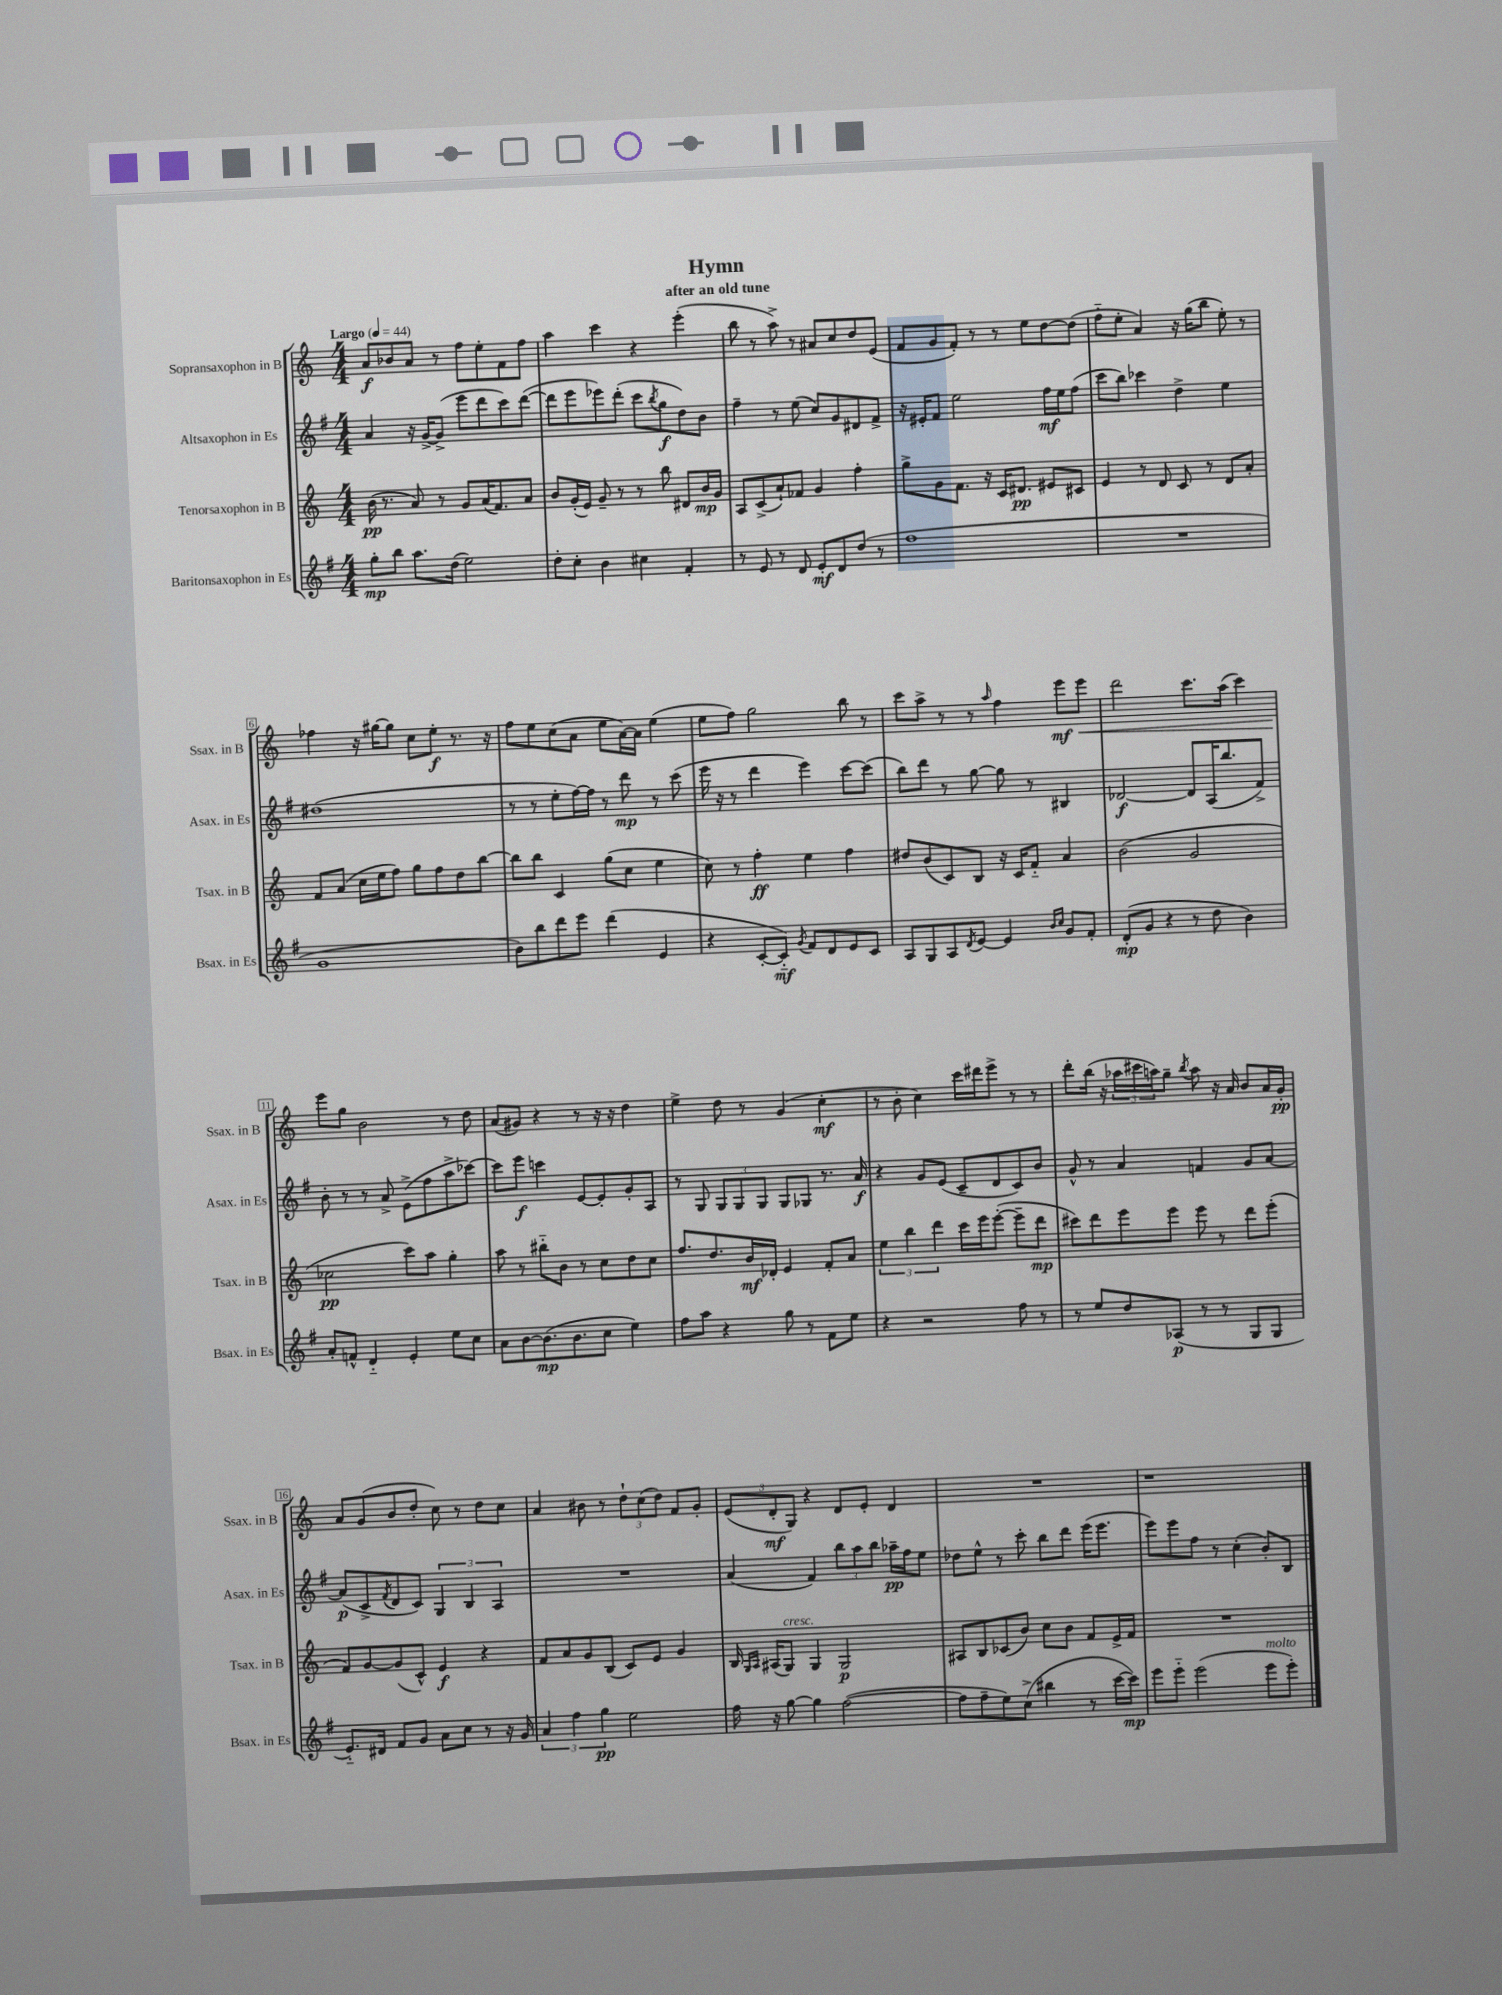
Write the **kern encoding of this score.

**kern	**kern	**kern	**kern
*staff4	*staff3	*staff2	*staff1
*clefG2	*clefG2	*clefG2	*clefG2
*k[f#]	*k[]	*k[f#]	*k[]
*M4/4	*M4/4	*M4/4	*M4/4
*MM44	*MM44	*MM44	*MM44
8gg'	(16b	4a	8a
.	8.r	.	.
8bb	.	.	8b-
8.aa	8a)	16r	8a
.	.	[16g^	.
.	8r	(8g^]	8r
(16dd	.	.	.
2ee)	8g	8eee	8ff
.	(16a	8ddd	8ee'
.	8.f)	.	.
.	.	8ccc)	8f
.	8a	([8ddd	8ff
=	=	=	=
8dd'	8b	8ddd]	4aa
8cc'	(16g'	8eee	.
.	16e)	.	.
4b	8g~	8eee-)	4ccc
.	8r	(8ddd'	.
4cc#	8r	8ccc	4r
.	.	8qbb	.
.	8bb	8gg	.
4f#'	8d#	8dd)	(4eee'
.	16b	8b	.
.	16g	.	.
=	=	=	=
8r	8A	4ff#~	8bb
8e	(8c^	.	8r
8r	8a`)	8r	8aa^)
8d	8f-	(8ee	8r
8e'	4g	8cc)	8a#
8d	.	8g	8cc
(8dd	4ff'	8d#	8dd
8r	.	8f#^	(8e
=	=	=	=
1ff#	8gg^	16r	8f
.	.	16e#'	.
.	8g	8f#	8g
.	8.f	2ee	8f')
.	.	.	8r
.	16r	.	.
.	16c	.	8r
.	8.d#	.	.
.	.	.	8ee
.	8e#	16ff#	[8dd
.	.	16ee	.
.	8c#	(8ff#	(8dd]
=	=	=	=
1r	4e	8ccc	8ff'~
.	.	8bb)	8ee'
.	8r	4ccc-	4a)
.	8d	.	.
.	8c	4dd^	16r
.	.	.	(16gg
.	8r	.	8bb
.	8d	4ee	8ee')
.	8a'	.	8r
=	=	=	=
1g	8f	(1dd#	4ff-
.	(8a	.	.
.	16cc	.	16r
.	16ee	.	[16gg#
.	8ff)	.	8gg#]
.	8gg	.	8cc
.	8ff	.	8ee'
.	8dd	.	8.r
.	[8bb	.	.
.	.	.	16r
=	=	=	=
8b)	8bb]	8r	8ff
8bb	8bb	8r	8ee
8ddd	4c	8ee'	(8cc
8eee	.	[16ff#)	8a
.	.	16ff#]	.
(4ddd	(8gg	8r	8ee
.	8cc	8ddd	[16a)
.	.	.	16a]
4e	4ee	8r	(4ee
.	.	(8ccc	.
=	=	=	=
4r	8cc)	16eee	8ee
.	.	16r	.
.	8r	8r	8ff)
[8c'	4ff'	4ddd	2gg
8c'~])	.	.	.
8qg	.	.	.
8f#	4ee	4eee)	.
8d	.	.	.
8e	4ff	[8ccc	8bb
8c	.	(8ccc]	8r
=	=	=	=
8A	8dd#	8bb)	8ccc
8G	(8b	8ddd	8aa^
8A	8c)	8r	8r
8qd	.	.	.
[8e	8B	[8gg	8r
.	.	.	16qqaa
4e]	16r	8gg]	4ff
.	16c	.	.
.	8f'~	8r	.
16qqb	.	.	.
16qqcc	.	.	.
8g	4a	4B#	8eee
8f#'	.	.	8eee
=	=	=	=
(8d'	(2b	[2d-	2ddd
8g	.	.	.
4r	.	.	.
8r	2g	8d-]	8.ccc
8dd	.	(16A	.
.	.	8.bb	(16aa
4b)	.	.	4ccc)
.	.	8f#^)	.
=	=	=	=
8a'	2cc-	8b'	8eee
8f^^	.	8r	8gg
4d'~	.	8r	2b
.	.	8a^	.
4e'	8ccc)	(8e^	.
.	8aa	8ff#	.
8ee	4gg'	8aa^	8r
8cc	.	[8ccc-)	8dd
=	=	=	=
8a	8aa	8ccc-]	(8a
[8b	8r	8eee	8g#)
(8.b]	8bb#'~	4ccc	4r
.	8b	.	.
8.b	.	.	.
.	8r	[8e	8r
8cc	8cc	8e']	16r
.	.	.	16r
4ee)	8dd	8g'	4dd
.	8cc	8A	.
=	=	=	=
8ff#	8.ff	8r	4ee^
8aa	.	8G	.
.	8.dd	.	.
4r	.	12G	8dd
.	.	12G	.
.	16b	.	8r
.	.	12G	.
.	16d-'	.	.
8gg	4e	8G	(4g
8r	.	8G-	.
8f#	8f'	8.r	4cc'
8ee	8a	.	.
.	.	16a	.
=	=	=	=
4r	6ee	4r	8r
.	.	.	8b'
.	6bb	.	.
2r	.	8g	4cc)
.	6ddd	.	.
.	.	(8e	.
.	16ccc	8c~	16ccc
.	16eee	.	16ddd#
.	([8eee'	8d	8eee^
8ff#	8eee~]	8c)	8r
8r	8ddd	8b	8r
=	=	=	=
8r	8ccc#)	8g^^	8ddd'
8ee	8ddd	8r	(16bb
.	.	.	16r
8dd	8eee	4a	24aa-
.	.	.	24ccc#
.	.	.	24aa)
(8A-	8eee	.	8gg~
.	.	.	8qbb
8r	8eee	4f	8aa
8r	8r	.	16r
.	.	.	16a
8G	8ddd	8g	8b
8G	(8eee'	[8a	16a
.	.	.	16g'
=	=	=	=
8.e'~)	8f)	(8a]	8a
.	[8g	8c^	(8g
16d#	.	.	.
.	.	8qf#	.
8f#	(8g]	8d	8b
8g	8c^^)	8c)	8dd'
8a	4e	6G	8cc)
8cc	.	.	8r
.	.	6B	.
8r	4r	.	8dd
.	.	6A	.
16r	.	.	8cc
16g	.	.	.
=	=	=	=
6a	8f	1r	4a
.	8a	.	.
6ff#	.	.	.
.	8g	.	8b#
6gg	.	.	.
.	(8B	.	8r
2ee	8c)	.	12dd`
.	.	.	(12cc
.	8e	.	.
.	.	.	12dd)
.	4g	.	8f
.	.	.	8g'
=	=	=	=
16ff#	16B	(4a	(12e
.	16qqG	.	.
.	16qqA	.	.
16r	(16A#	.	.
.	.	.	12d'
[8gg	8G)	.	.
.	.	.	12G)
4gg]	4G	4f#)	4r
([2ff#	2G	12bb	8d
.	.	12aa	.
.	.	.	8e'
.	.	12bb	.
.	.	16aa-~	4d
.	.	16ff#	.
.	.	8ee	.
=	=	=	=
8ff#]	8A#	8dd-	1r
8ff#~	8B	8ee^^	.
8ee)	(8c-	8r	.
(8cc^	8b)	8ccc'	.
4bb#	8cc	8bb	.
.	8b	8ddd	.
8r	8f	(16eee	.
.	.	8.eee	.
[16ccc	16e^	.	.
16ccc])	16f	.	.
=	=	=	=
8eee	1r	8eee)	1r
8eee'~	.	8eee	.
(2eee	.	8ff#	.
.	.	8r	.
.	.	(4cc'	.
8eee	.	8b')	.
8eee')	.	8B	.
==	==	==	==
*-	*-	*-	*-
